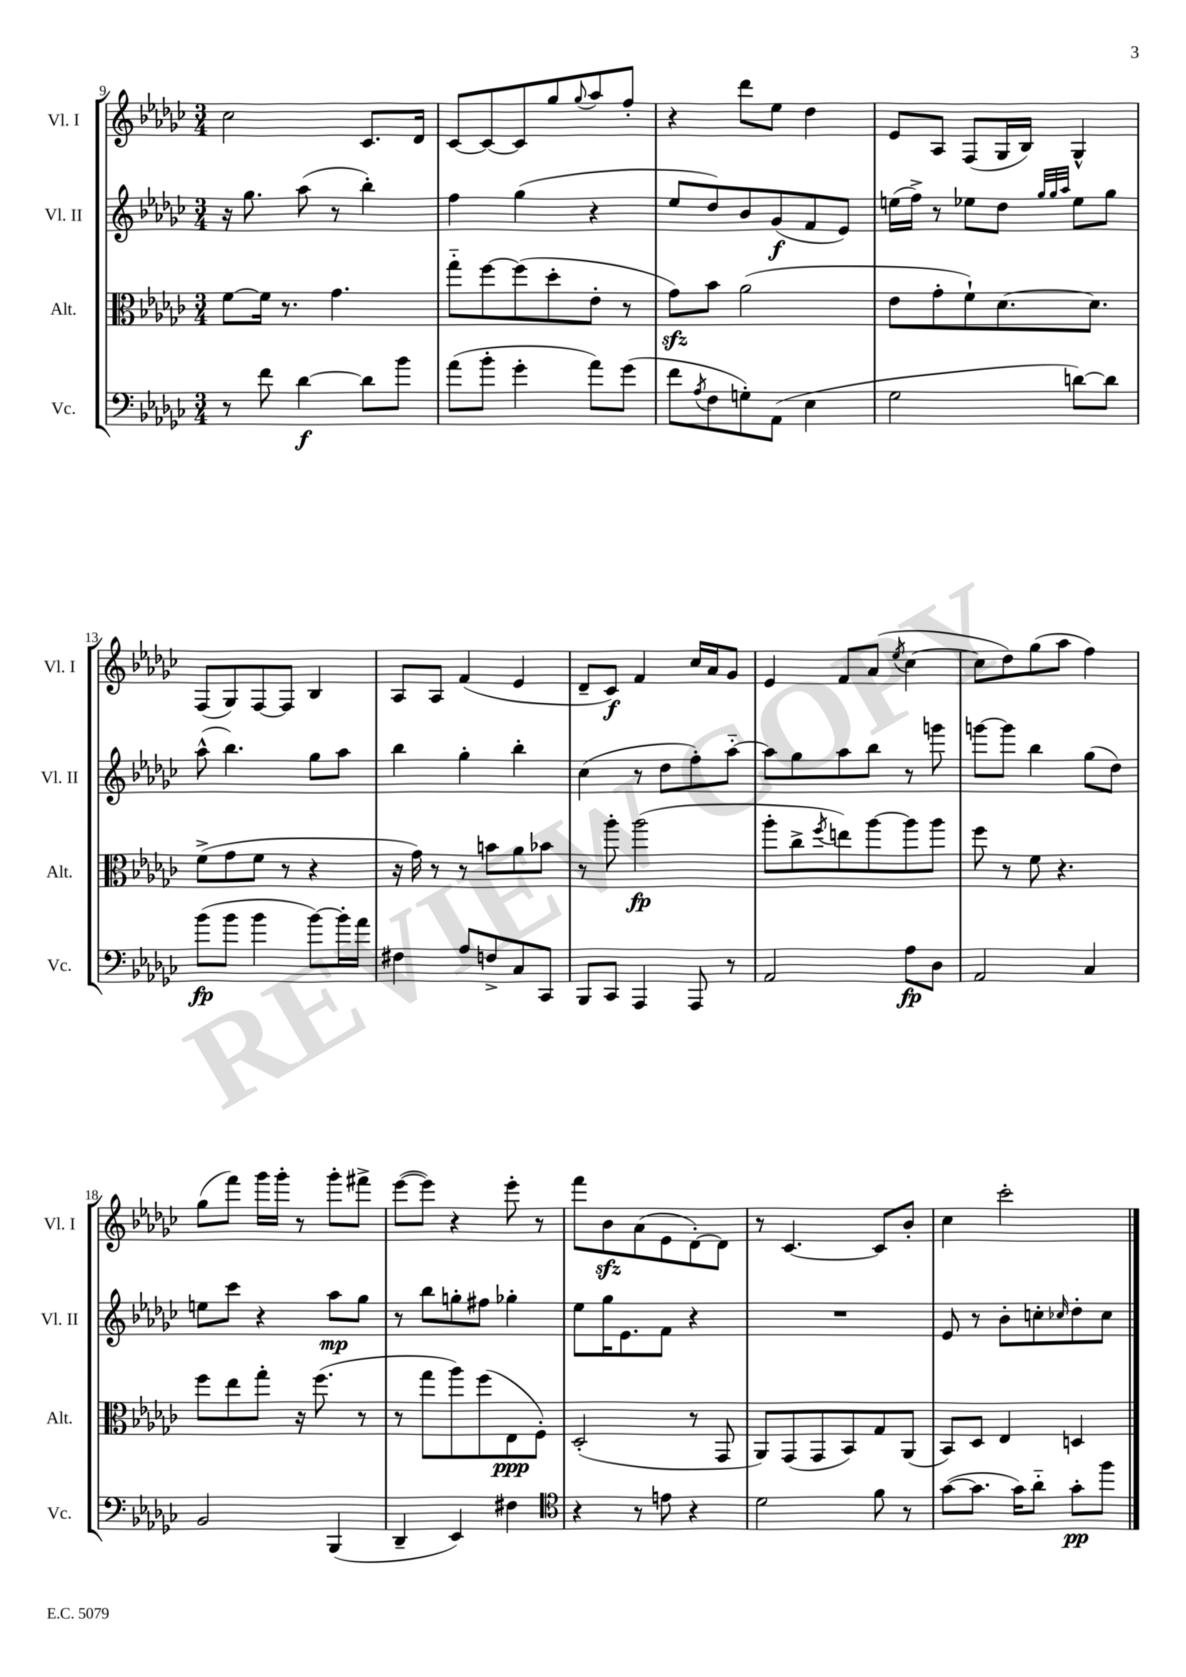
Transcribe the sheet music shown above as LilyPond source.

<<
\new StaffGroup <<
\new Staff = "s0" \with { instrumentName = "Vl. I" shortInstrumentName = "Vl. I" } {
    \clef treble \key ges \major \numericTimeSignature \time 3/4
    ces''2 ces'8. des'16 |
    ces'8~ ces'8~ ces'8 ges''8 \appoggiatura { ges''8 } aes''8 f''8-. |
    r4 des'''8 ees''8 des''4 |
    ees'8 aes8 f8( ges16 bes16) ges4-^ |
    f8( ges8) f8~ f8 bes4 |
    aes8 aes8 f'4( ees'4 |
    des'8-- ces'8\f) f'4 ces''16 aes'16 ges'8 |
    ees'4 f'8 aes'8( \acciaccatura { ees''8 } ces''4~ |
    ces''8 des''8) ges''8( aes''8 f''4) |
    ges''8( f'''8) ges'''16 ges'''16-. r8 ges'''8-. fis'''8-> |
    ees'''8~( ees'''8) r4 ees'''8-. r8 |
    f'''8 bes'8\sfz aes'8( ees'8 des'8~-.) des'8 |
    r8 ces'4.~ ces'8 bes'8-. |
    ces''4 ces'''2-. \bar "|." |
}
\new Staff = "s1" \with { instrumentName = "Vl. II" shortInstrumentName = "Vl. II" } {
    \clef treble \key ges \major \numericTimeSignature \time 3/4
    r16 ges''8. aes''8( r8 bes''4-.) |
    f''4 ges''4( r4 |
    ees''8 des''8) bes'8 ges'8\f( f'8 ees'8) |
    e''16( f''16->) r8 ees''8 des''8 \grace { ges''32 ges''32 aes''32 } ees''8 ges''8 |
    aes''8-^( bes''4.) ges''8 aes''8 |
    bes''4 ges''4-. bes''4-. |
    ces''4( r8 des''8 f''8-.) aes''8~-_ |
    aes''8 ges''8 aes''8 bes''8 r8 g'''8 |
    g'''8~ g'''8 bes''4 ges''8( des''8) |
    e''8 ces'''8 r4 aes''8\mp ges''8 |
    r8 bes''8 g''8-. fis''8 ges''4-. |
    ees''8 ges''16 ees'8. f'8 r4 |
    R2. |
    ees'8 r8 bes'8-. c''8-. \grace { ces''16 } des''8-. ces''8 \bar "|." |
}
\new Staff = "s2" \with { instrumentName = "Alt." shortInstrumentName = "Alt." } {
    \clef alto \key ges \major \numericTimeSignature \time 3/4
    f'8~ f'16 r8. ges'4. |
    ges''8-_ f''8~ f''8( des''8-. ees'8-. r8 |
    ges'8\sfz) bes'8 aes'2( |
    ees'8 ges'8-. f'8-!) des'8.~ des'8. |
    f'8->( ges'8 f'8 r8 r4 |
    r16 ges'16) r8 r8 b'8 aes'8 bes'8 |
    r8 aes''8-. aes''2\fp( |
    aes''8-. ces''8-> \acciaccatura { f''8 } e''8) aes''8~ aes''8 aes''8 |
    f''8 r8 f'8 r4. |
    f''8 ees''8 ges''8-. r16 f''8.( r8 |
    r8 ges''8 aes''8) f''8( ees8\ppp f8-.) |
    des2-.( r8 ges,8 |
    aes,8) ges,8( ges,8 bes,8) ges8 aes,8( |
    bes,8) des8 ees4 d4 \bar "|." |
}
\new Staff = "s3" \with { instrumentName = "Vc." shortInstrumentName = "Vc." } {
    \clef bass \key ges \major \numericTimeSignature \time 3/4
    r8 f'8 des'4~\f des'8 bes'8 |
    aes'8( bes'8-. ges'4-. aes'8) ges'8( |
    f'8 \acciaccatura { aes8 } f8 g8-.) aes,8( ees4 |
    ges2 d'8~) d'8 |
    bes'8\fp( bes'8 bes'4 bes'8~) bes'16-. aes'16 |
    fis4 aes8 f8-> ces8 ces,8 |
    bes,,8 ces,8 aes,,4 aes,,8 r8 |
    aes,2 aes8\fp des8 |
    aes,2 ces4 |
    bes,2 bes,,4( |
    des,4-- ees,4) fis4 |
    \clef tenor r4 r8 e'8 r4 |
    des'2 f'8 r8 |
    ges'8~( ges'8. ges'16) aes'8-_ ges'8-.\pp f''8 \bar "|." |
}
>>
>>
\layout { \context { \Score currentBarNumber = #9 } }
